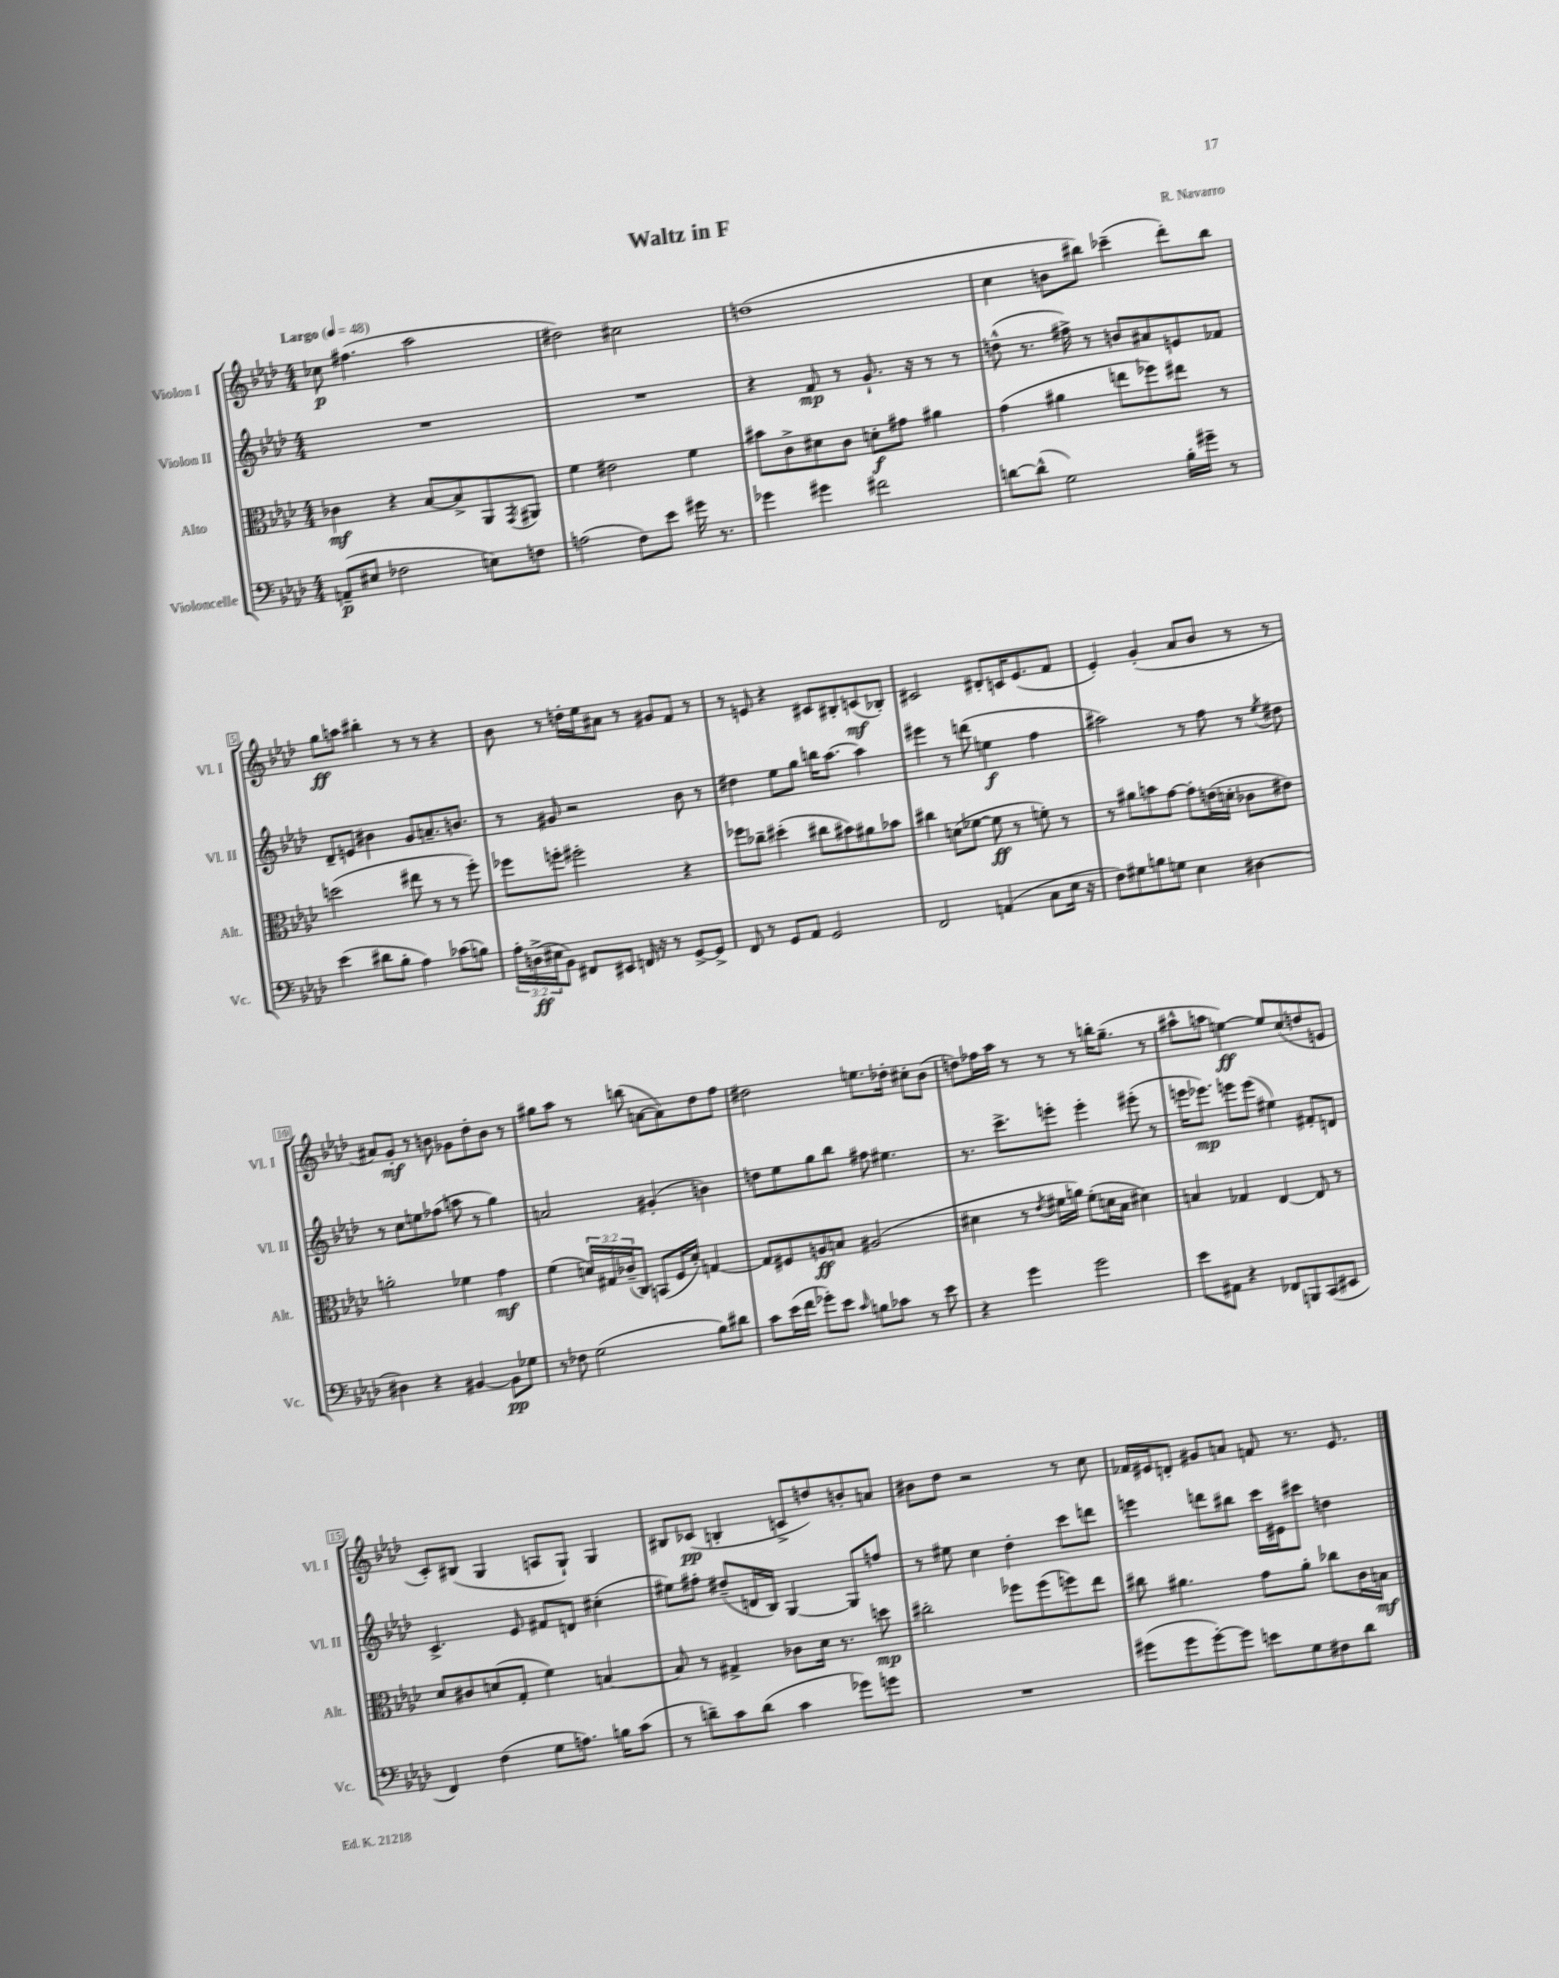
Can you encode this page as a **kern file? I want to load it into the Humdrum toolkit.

**kern	**kern	**kern	**kern
*staff4	*staff3	*staff2	*staff1
*clefF4	*clefC3	*clefG2	*clefG2
*k[b-e-a-d-]	*k[b-e-a-d-]	*k[b-e-a-d-]	*k[b-e-a-d-]
*M4/4	*M4/4	*M4/4	*M4/4
*MM48	*MM48	*MM48	*MM48
(8AA~	4c-	1r	8cc-
8E#	.	.	(4.ff#
2F-	4r	.	.
.	[8B-	.	2aa-
.	8B-^]	.	.
8E)	8AA-	.	.
.	8qGG	.	.
8F	8AA#	.	.
=	=	=	=
(2A	4f	1r	2dd#)
.	2e#	.	.
8F)	.	.	2cc#
8e-	.	.	.
16g#	4f	.	.
8.r	.	.	.
=	=	=	=
4g-	8b#	4r	(1dd
.	8c^	.	.
4g#	8d#	8f	.
.	8c	8r	.
2f#	8d'	8.g`	.
.	8g#	.	.
.	.	16r	.
.	4a#	8r	.
.	.	8r	.
=	=	=	=
[8d	(4g	(8dd^^	4cc
(8d^^]	.	8.r	.
2G)	4a#	.	8b
.	.	16ff#^)	.
.	.	8r	8bb#)
.	8ee	8b	(4ccc-~
.	8ff-)	8a#	.
16B-'	8ee#	8e	8ddd-')
16g#~	.	.	.
8r	8r	8f-	8bb#
=	=	=	=
(4e-	(2dd	8d-~	8gg
.	.	8e	8aa
8d#	.	4b#	4bb#'
8B-'	.	.	.
4A-)	8ee#	8g	8r
.	8r	8.a~	8r
(8c-	8r	.	4r
.	.	8.b	.
8B)	8ff')	.	.
=	=	=	=
24A-'	8ff-	8r	8b-
(24D^	.	.	.
24E#	.	.	.
8BB-)	8ff'	8g#	8r
8FF#	2ff#'	2r	16dd'
.	.	.	16ee-
8EE#	.	.	8a#
16FF	.	.	8r
16r	.	.	.
8r	.	.	8g#
[8GG^	4r	8b-	8f
8GG^]	.	8r	8r
=	=	=	=
8FF	8ff-	4dd#	8r
8r	8cc-~	.	8e
8GG	(4dd#'	8ee-	4r
8AA-	.	8gg	.
2GG	8cc#	16bb	8c#
.	.	[8.aa-	.
.	8b#)	.	8B#'
.	8a#	4aa-]	(8c
.	8b-	.	8B-')
=	=	=	=
2FF	4cc#	4eee#	2c#
.	(8d	8r	.
.	[8f-	(8ddd	.
(4AA	8f-]	4ee	8d#'
.	8r	.	16c
.	.	.	(8.e-
8C	8f')	4ff	.
16E-	8r	.	8f
16r	.	.	.
=	=	=	=
8F)	8r	2aa#)	4e-')
8G#	8a#	.	.
8B	8b	.	(4g'
8G	[8g	.	.
4E-	8g']	8r	8a-
.	(16e	8ff	8b-
.	16d'	.	.
[4D#	8c-	8r	8r
.	.	8qee-	.
.	8e#)	8dd#	8r
=	=	=	=
4D#]	2a'	8r	8a#)
.	.	8cc	8g'
4r	.	8ee	8r
.	.	(8ff-	8b
[4BB#	4f-	8aa	8g-
.	.	8r	8dd-'
8BB#]	4g	4gg)	8b
8G-	.	.	8r
=	=	=	=
8r	(4f	2a	8gg#
8F-	.	.	8aa-
(2G	24d)	.	8r
.	24G#	.	.
.	(24c-~	.	.
.	8C)	.	(8bb
.	(8BB	(4g#'	[8a
.	16F	.	8a])
.	16d')	.	.
8B-)	[4G	4b)	8dd-
8d#	.	.	8ff
=	=	=	=
8c	8G]	8dd	2dd#
(16e-	8F#	8ee-	.
16f	.	.	.
8g-')	8A	8gg	.
8e-	8B	8bb-	.
16qqc	.	.	.
8B	(2A#	8ff#	8.ee
8c-	.	4.ee#	.
.	.	.	16dd-'
8r	.	.	8cc#'
8e-	.	.	(8b-
=	=	=	=
4r	4d#	8.r	8dd)
.	.	.	16ff-
.	.	8.ccc^	16aa-
4g	8r	.	8r
.	8qe-	.	.
.	16f#	8eee'	8r
.	16a)	.	.
2g	(8f#'	4eee'	8r
.	16d	.	16bb'
.	16B-	.	(8.gg~
.	4d#)	(8eee#'	.
.	.	8r	8r
=	=	=	=
8e-	4B	16eee	8aa#^^
.	.	8.eee-)	.
8AA#	.	.	8aa
4r	4G-	8eee	[4ee)
.	.	(8eee	.
8FF-	[4E-	4ee#)	8ee]
8BBB	.	.	(8cc
(8CC	8E-]	8f#'	8dd
8EE#	8r	8d	8e
=	=	=	=
4FF)	8d-	4.c^	8c')
.	8c#	.	(8B#
(4F	(8d	.	4G
.	8G'	8e-	.
8G	4f)	8f#	8A
8.A)	.	8d	8G`)
.	[4B	(4cc#'	4G
16B	.	.	.
(8c	.	.	.
=	=	=	=
8r	8B]	8ee#)	8B#
8d~)	8r	8ff#'	(8c-
8c	4G#^	(8dd#~	4B'
(8d	.	16d	.
.	.	16B-)	.
4c	8c-	[4G	8c^
.	16d-	.	8dd)
.	8.r	.	.
8g-)	.	8G]	8b'
8g	8dd	8ff	8a
=	=	=	=
1r	2cc#'	8r	8b#
.	.	8ee#	8dd-
.	.	4cc	2r
.	8ff-	4dd-'	.
.	(8ff-	.	.
.	8ff)	8ccc	8r
.	8ee-	8ddd	8cc
=	=	=	=
(8g#	8cc#	4eee	16f-
.	.	.	16e#
8g#	4.a#	.	8d'
[8g#')	.	8ddd	8g#
8g#]	.	8bb#	8a
8e	8g	16ccc	8f
.	.	16e#	.
8G	8a#'	8ccc#	8.r
8F#	8cc-	4dd	.
.	.	.	8.e#
8d-	16c	.	.
.	16B	.	.
==	==	==	==
*-	*-	*-	*-
